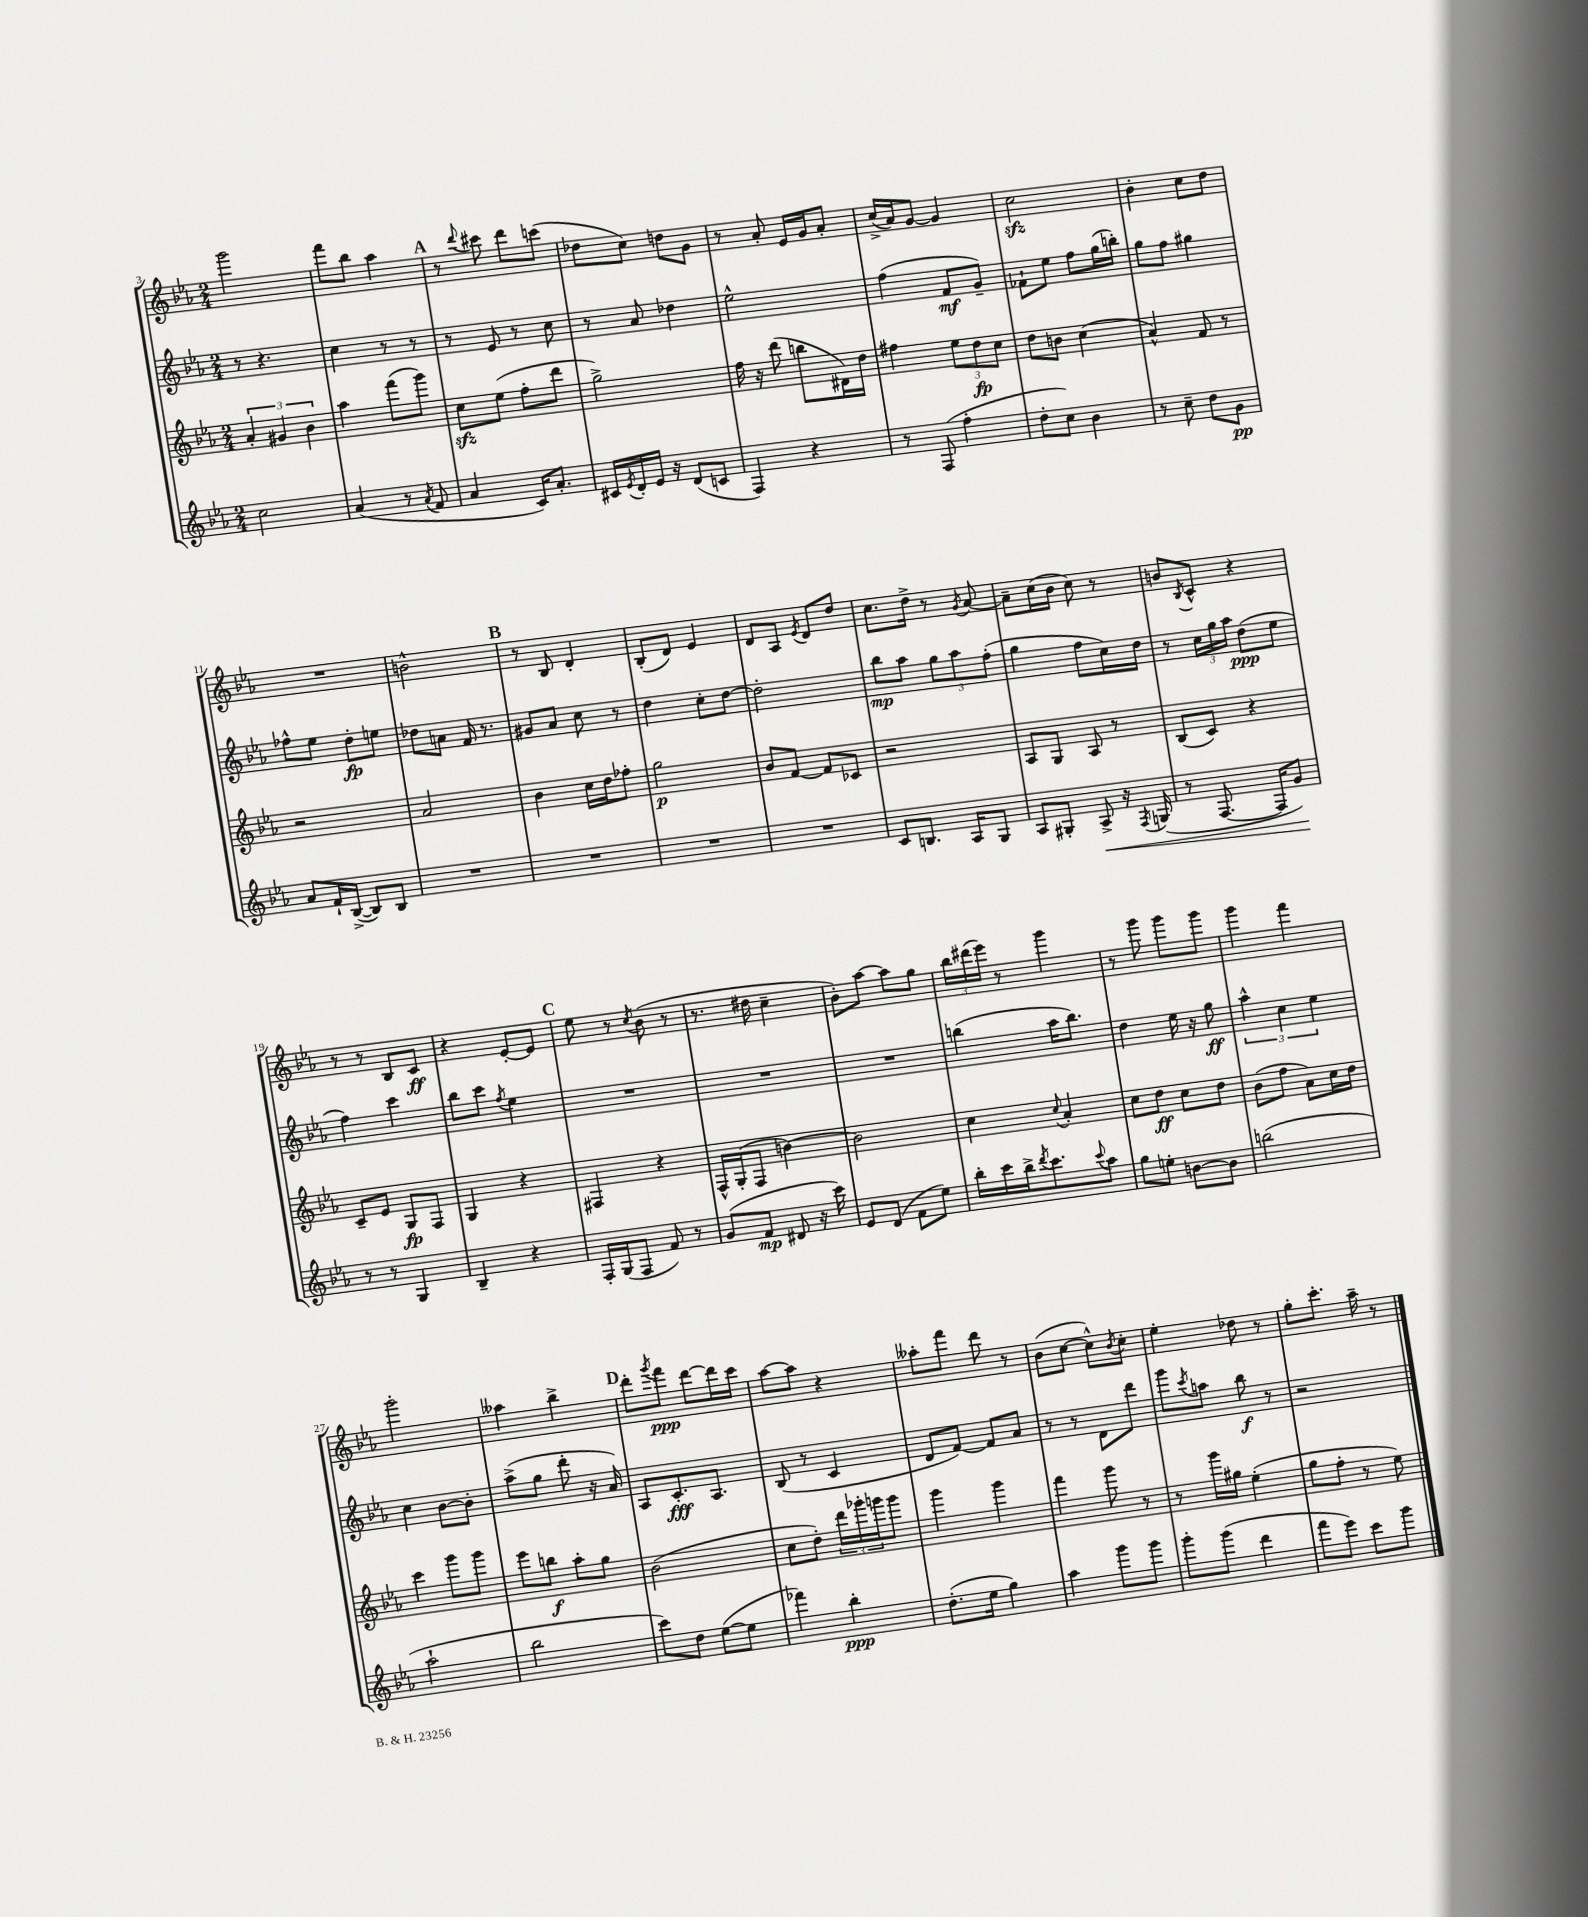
<<
\new StaffGroup <<
\new Staff = "s0" {
    \clef treble \key ees \major \numericTimeSignature \time 2/4
    g'''2 |
    f'''8 bes''8 aes''4 |
    \mark \markup { \bold "A" } r8 \appoggiatura { d'''8 } cis'''8 d'''8 c'''8( |
    des''8 c''8) d''8 g'8 |
    r8 aes'8-. ees'16 g'16 aes'8-. |
    c''16->( aes'16) g'8~ g'4 |
    c''2\sfz |
    bes'4-. c''8 d''8 |
    R2 |
    b'2-^ |
    \mark \markup { \bold "B" } r8 bes8 d'4-. |
    bes8-.( d'8) ees'4 |
    d'8 aes8 \acciaccatura { ees'8 } d'8 d''8 |
    c''8. d''16-> r8 \acciaccatura { g'8 } aes'8~ |
    aes'8-- c''16( bes'16 c''8) r8 |
    b'8 \acciaccatura { bes8 } c'8-^ r4 |
    r8 r8 bes8 c'8\ff |
    r4 ees'8~-. ees'8 |
    \mark \markup { \bold "C" } ees''8 r8 \acciaccatura { c''8 } bes'8( r8 |
    r8. dis''16 c''4-- |
    bes'8-.) aes''8~ aes''8 g''8 |
    \tuplet 3/2 { bes''16 dis'''16( ees'''16) } r8 g'''4 |
    r8 g'''8 g'''8 g'''8 |
    g'''4 f'''4 |
    g'''2-. |
    aeses''4 bes''4-> |
    \mark \markup { \bold "D" } d'''8-. \acciaccatura { g'''8 } f'''8\ppp d'''8~ d'''16 c'''16 |
    aes''8~ aes''8 r4 |
    aeses''8-. f'''8 d'''8 r8 |
    bes'8( c''8~ c''8-^) \acciaccatura { bes'8 } c''8-. |
    ees''4-. des''8 r8 |
    g''8-. c'''8.-. aes''16-- r8 \bar "|." |
}
\new Staff = "s1" {
    \clef treble \key ees \major \numericTimeSignature \time 2/4
    r8 r4. |
    c''4 r8 r8 |
    \mark \markup { \bold "A" } r8 ees'8 r8 c''8 |
    r8 aes'8 des''4 |
    ees''2-^ |
    f''4( f'8\mf g'8--) |
    fes'8-! ees''8 f''8 g''16( b''16-.) |
    g''8 f''8 gis''4 |
    fes''8-^ ees''8 d''8-.\fp e''8 |
    des''8 a'8 f'16 r8. |
    \mark \markup { \bold "B" } gis'8 aes'8 c''8 r8 |
    d''4 c''8-. d''8~ |
    d''2-. |
    bes''8\mp aes''8 \tuplet 3/2 { g''8 aes''8 f''8-.( } |
    g''4 f''8 c''16) d''16 |
    r8 \tuplet 3/2 { c''16 g''16 aes''16 } d''8\ppp( ees''8 |
    f''4) c'''4 |
    bes''8 c'''8 \acciaccatura { f''8 } ees''4 |
    \mark \markup { \bold "C" } R2 |
    R2 |
    R2 |
    b''4( aes''16 b''8.) |
    d''4 ees''16 r16 g''8\ff |
    \tuplet 3/2 { aes''4-^ c''4 ees''4 } |
    c''4 bes'8~ bes'8-. |
    aes''8->( g''8 d'''8-. r16 aes'16) |
    \mark \markup { \bold "D" } aes8 c'8.-.\fff aes8. |
    bes8( r8 c'4 |
    d'8 f'8~) f'8 aes'8 |
    r8 r8 d'8 d'''8 |
    g'''8 \acciaccatura { c'''8 } a''8 bes''8\f r8 |
    r2 \bar "|." |
}
\new Staff = "s2" {
    \clef treble \key ees \major \numericTimeSignature \time 2/4
    \tuplet 3/2 { aes'4-. gis'4 bes'4 } |
    aes''4 f'''8( g'''8) |
    \mark \markup { \bold "A" } c''8\sfz ees''8( f''8-. d'''8 |
    g''2->) |
    f''16 r16 d'''8( b''8 dis'16) d''16 |
    fis''4 \tuplet 3/2 { ees''8 d''8\fp c''8 } |
    d''8 b'8 c''4( |
    aes'4-^) f'8 r8 |
    r2 |
    aes'2 |
    \mark \markup { \bold "B" } bes'4 c''16 d''16 fes''8-. |
    g''2\p |
    bes'8 f'8~ f'8 ces'8 |
    r2 |
    aes8 g8 aes8 r8 |
    bes8( c'8) r4 |
    c'8-- ees'8 g8\fp f8 |
    g4 r4 |
    \mark \markup { \bold "C" } fis4 r4 |
    f16-^ g16-.( f8 b'4~) |
    b'2 |
    c''4 \appoggiatura { c''8 } aes'4-. |
    c''8 d''8\ff c''8 d''8 |
    bes'8( f''8 aes'8) c''16 d''16 |
    c'''4 g'''8 g'''8 |
    ees'''8 b''8\f aes''8-. g''8 |
    \mark \markup { \bold "D" } bes'2( |
    c''8 d''8-.) \tuplet 3/2 { d'''16 ges'''16-. g'''16 } g'''8 |
    g'''4 g'''4 |
    f'''4 g'''8 r8 |
    r8 g'''16 gis''16 ees''4-.( |
    g''8 f''8-. r8 ees''8) \bar "|." |
}
\new Staff = "s3" {
    \clef treble \key ees \major \numericTimeSignature \time 2/4
    c''2 |
    aes'4( r8 \acciaccatura { aes'8 } f'8 |
    \mark \markup { \bold "A" } aes'4 c'16) aes'8.-. |
    cis'16 \acciaccatura { ees'8 } d'16-. ees'16 r16 d'8( c'8 |
    f4) r4 |
    r8 f8( f''4-. |
    d''8-. c''8) bes'4 |
    r8 c''8-- d''8 g'8\pp |
    aes'8 f'16-! bes16~->( bes8) bes8 |
    R2 |
    \mark \markup { \bold "B" } R2 |
    R2 |
    R2 |
    c'8 b8. aes16 g8 |
    aes8 gis8-. aes8->\< r16 \acciaccatura { f8 } g16( |
    r8 f8.~ f16 g'8\!) |
    r8 r8 g4 |
    bes4-- r4 |
    \mark \markup { \bold "C" } f16-. g16( f8 f'8) r8 |
    g'8( f'8\mp dis'8 r16 c'''16) |
    ees'8 d'8( f'8 ees''8) |
    bes''16-. c'''16 bes''16-> \acciaccatura { d'''8 } c'''8. \appoggiatura { c'''8 } aes''8 |
    g''8 e''8-. b'8~ b'8 |
    b''2( |
    aes''2-! |
    bes''2 |
    \mark \markup { \bold "D" } c'''8) d''8 ees''8~( ees''8 |
    fes'''4) bes''4-.\ppp |
    d''8.-.( ees''16 g''4) |
    aes''4 g'''8 g'''8 |
    g'''8-. g'''8( d'''4 |
    f'''8 ees'''8) c'''8 g'''8 \bar "|." |
}
>>
>>
\layout { \context { \Score currentBarNumber = #3 } }
